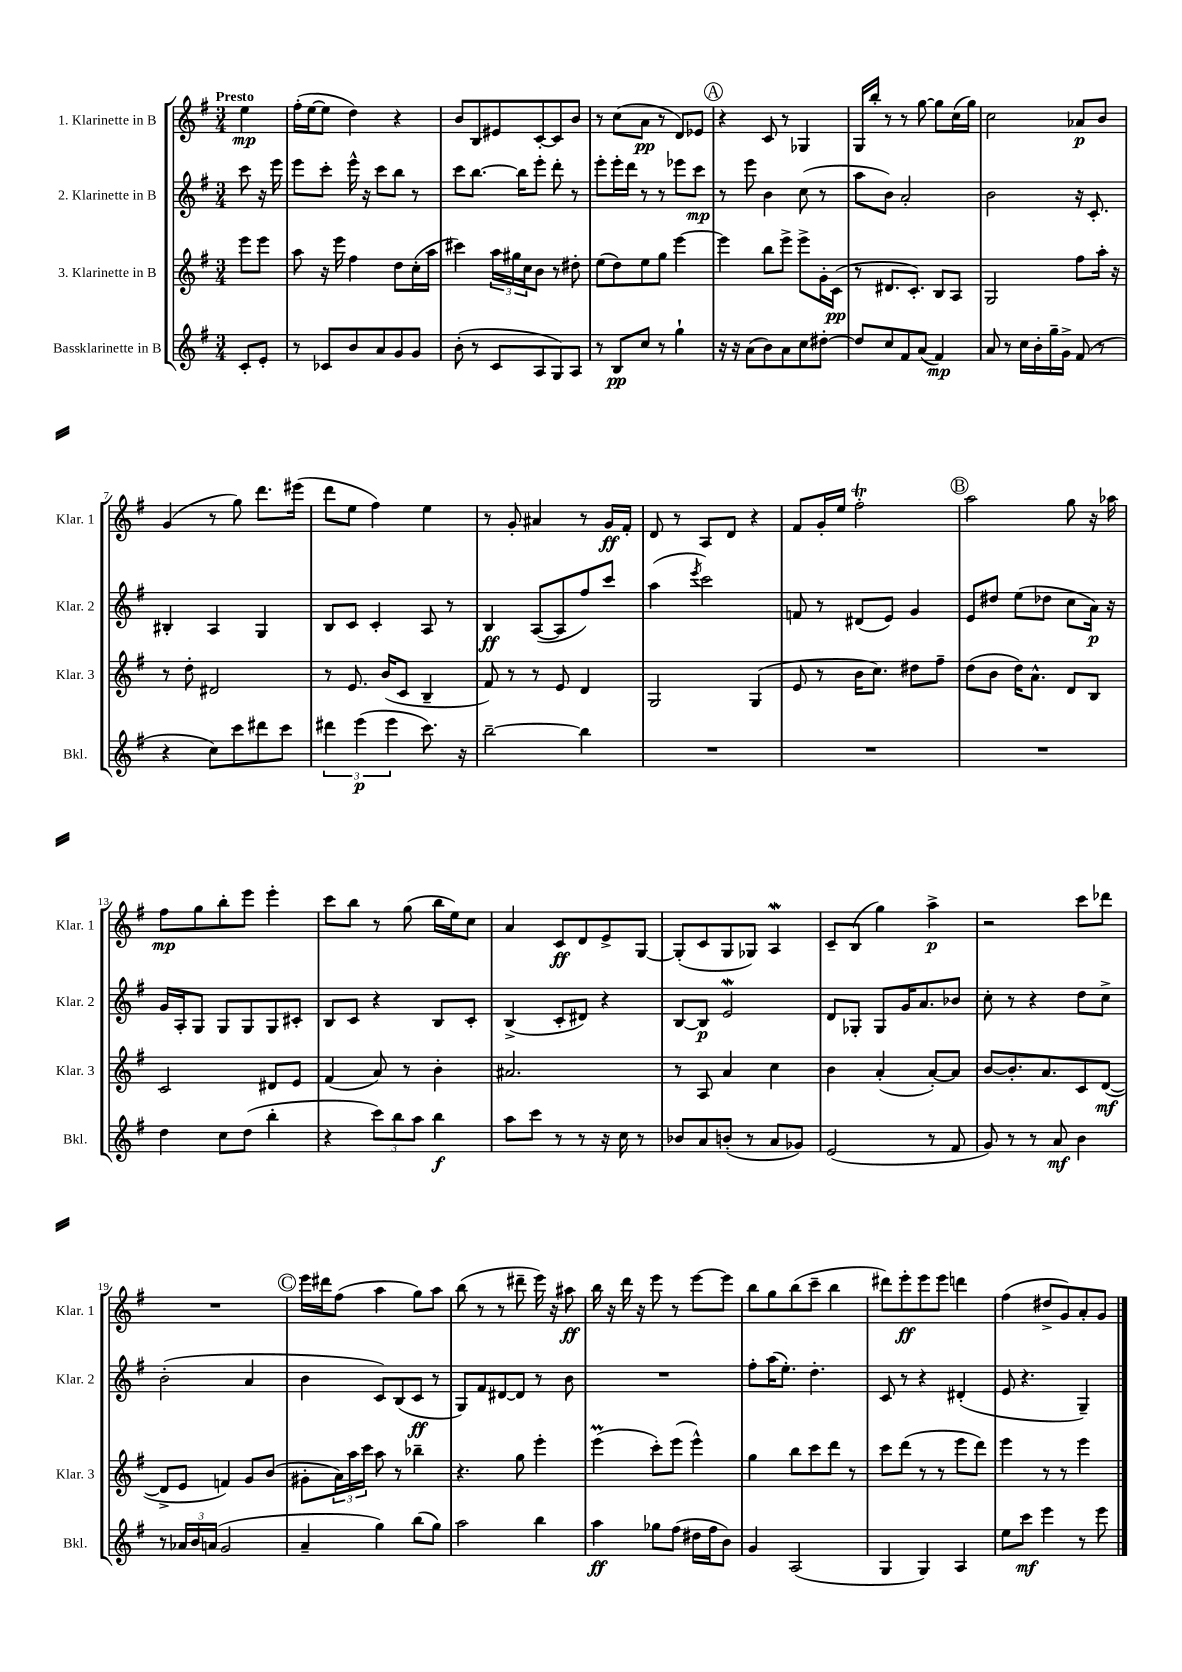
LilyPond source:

<<
\new StaffGroup <<
\new Staff = "s0" \with { instrumentName = "1. Klarinette in B" shortInstrumentName = "Klar. 1" } {
    \clef treble \key g \major \numericTimeSignature \time 3/4 \partial 4 \tempo "Presto"
    e''4\mp |
    fis''16-.( e''16~ e''8 d''4) r4 |
    b'8 b8 eis'8 c'8~-. c'8 b'8 |
    r8 c''8( a'8\pp r8 d'8) ees'8 |
    \mark \markup { \circle "A" } r4 c'8 r8 ges4 |
    g16 b''16-. r8 r8 g''8~ g''8 c''16( g''16) |
    c''2 aes'8\p b'8 |
    g'4( r8 g''8) d'''8. eis'''16( |
    d'''8 e''8 fis''4) e''4 |
    r8 g'8-. ais'4 r8 g'16\ff fis'16-. |
    d'8 r8 a8 d'8 r4 |
    fis'8 g'16-. e''16 fis''2-.\trill |
    \mark \markup { \circle "B" } a''2 g''8 r16 aes''16 |
    fis''8\mp g''8 b''8-. e'''8 e'''4-. |
    c'''8 b''8 r8 g''8( b''16 e''16) c''8 |
    a'4 c'8\ff d'8 e'8-> g8~ |
    g8-.( c'8 g8 ges8) a4\mordent |
    c'8-- b8( g''4) a''4->\p |
    r2 c'''8 des'''8 |
    R2. |
    \mark \markup { \circle "C" } e'''16 dis'''16 fis''8( a''4 g''8) a''8 |
    b''8( r8 r8 dis'''8-- e'''16) r16 ais''8\ff |
    b''16 r16 d'''16 r16 e'''8 r8 e'''8~ e'''8 |
    b''8 g''8 b''8( c'''8-- b''4 |
    dis'''8) e'''8-.\ff e'''8 e'''8 d'''4 |
    fis''4( dis''8-> g'8) a'8-. g'8 \bar "|." |
}
\new Staff = "s1" \with { instrumentName = "2. Klarinette in B" shortInstrumentName = "Klar. 2" } {
    \clef treble \key g \major \numericTimeSignature \time 3/4 \partial 4
    c'''8 r16 e'''16 |
    e'''8 c'''8-. e'''16-^ r16 c'''8 b''8 r8 |
    c'''8 b''8.~ b''16 e'''8-. d'''8-. r8 |
    e'''8-. e'''16-. d'''16 r8 r8 ees'''8 c'''8\mp |
    \mark \markup { \circle "A" } r8 e'''8 b'4 c''8( r8 |
    a''8 b'8) a'2-. |
    b'2 r16 c'8.-. |
    bis4-. a4 g4 |
    b8 c'8 c'4-. a8 r8 |
    b4\ff a8~( a8 fis''8) c'''8 |
    a''4( \acciaccatura { e'''8 } c'''2) |
    f'8 r8 dis'8( e'8) g'4 |
    \mark \markup { \circle "B" } e'8 dis''8 e''8( des''8 c''8 a'16\p) r16 |
    g'16 a16-. g8 g8 g8 g8 cis'8-. |
    b8 c'8 r4 b8 c'8-. |
    b4->( c'8-. dis'8) r4 |
    b8~ b8\p e'2\mordent |
    d'8 ges8-. ges8 g'16 a'8. bes'8 |
    c''8-. r8 r4 d''8 c''8-> |
    b'2-.( a'4 |
    \mark \markup { \circle "C" } b'4 c'8) b8( c'8\ff r8 |
    g8) fis'8 dis'8~ dis'8 r8 b'8 |
    R2. |
    fis''8-. a''16( e''8.-.) d''4.-. |
    c'8 r8 r4 dis'4-.( |
    e'8 r4. g4--) \bar "|." |
}
\new Staff = "s2" \with { instrumentName = "3. Klarinette in B" shortInstrumentName = "Klar. 3" } {
    \clef treble \key g \major \numericTimeSignature \time 3/4 \partial 4
    e'''8 e'''8 |
    a''8 r16 e'''16 fis''4 d''8 c''16-.( a''16 |
    cis'''4) \tuplet 3/2 { a''16 gis''16 c''16 } b'8 r8 dis''8-. |
    e''8( d''8) e''8 g''8 e'''4~ |
    \mark \markup { \circle "A" } e'''4 b''8 e'''8-> e'''8-> g'16-. c'16\pp( |
    r8 dis'8. c'8.-.) b8 a8 |
    g2 fis''8 a''16-. r16 |
    r8 d''8-. dis'2 |
    r8 e'8. b'16( c'8 b4-- |
    fis'8) r8 r8 e'8 d'4 |
    g2 g4( |
    e'8 r8 b'16 c''8.) dis''8 fis''8-- |
    \mark \markup { \circle "B" } d''8( b'8 d''16) a'8.-^ d'8 b8 |
    c'2 dis'8 e'8 |
    fis'4( a'8) r8 b'4-. |
    ais'2. |
    r8 a8 a'4 c''4 |
    b'4 a'4-.( a'8~-.) a'8 |
    b'8~ b'8.-. a'8. c'8 d'8~\mf( |
    d'8-> e'8 f'4) g'8 b'8( |
    \mark \markup { \circle "C" } gis'8-. \tuplet 3/2 { a'16) a''16 c'''16 } a''8 r8 bes''4-- |
    r4. g''8 e'''4-. |
    e'''4\prall( c'''8-.) e'''8( e'''4-^) |
    g''4 b''8 c'''8 d'''8 r8 |
    c'''8 d'''8( r8 r8 e'''8 d'''8) |
    e'''4 r8 r8 e'''4 \bar "|." |
}
\new Staff = "s3" \with { instrumentName = "Bassklarinette in B" shortInstrumentName = "Bkl." } {
    \clef treble \key g \major \numericTimeSignature \time 3/4 \partial 4
    c'8-. e'8-. |
    r8 ces'8 b'8 a'8 g'8 g'8 |
    b'8-.( r8 c'8 a8 g8) a8 |
    r8 b8\pp c''8 r8 g''4-! |
    \mark \markup { \circle "A" } r16 r16 a'8( b'8) a'8 c''8 dis''8~-. |
    dis''8 c''8 fis'8 a'8( fis'4\mp) |
    a'8 r8 c''16 b'16-. g''16-- g'16-> fis'8( r8 |
    r4 c''8) c'''8 dis'''8 c'''8 |
    \tuplet 3/2 { dis'''4 e'''4\p( e'''4 } c'''8.) r16 |
    b''2~-- b''4 |
    R2. |
    R2. |
    \mark \markup { \circle "B" } R2. |
    d''4 c''8 d''8( b''4-. |
    r4 \tuplet 3/2 { c'''8) b''8 a''8 } b''4\f |
    a''8 c'''8 r8 r8 r16 c''16 r8 |
    bes'8 a'8 b'8-.( r8 a'8 ges'8) |
    e'2( r8 fis'8 |
    g'8) r8 r8 a'8\mf b'4 |
    r8 \tuplet 3/2 { aes'16 b'16 a'16( } g'2 |
    \mark \markup { \circle "C" } a'4-- g''4) b''8( g''8) |
    a''2 b''4 |
    a''4\ff ges''8 fis''8( dis''16 fis''16 b'8) |
    g'4 a2( |
    g4 g4) a4 |
    e''8 c'''8\mf e'''4 r8 e'''8 \bar "|." |
}
>>
>>
